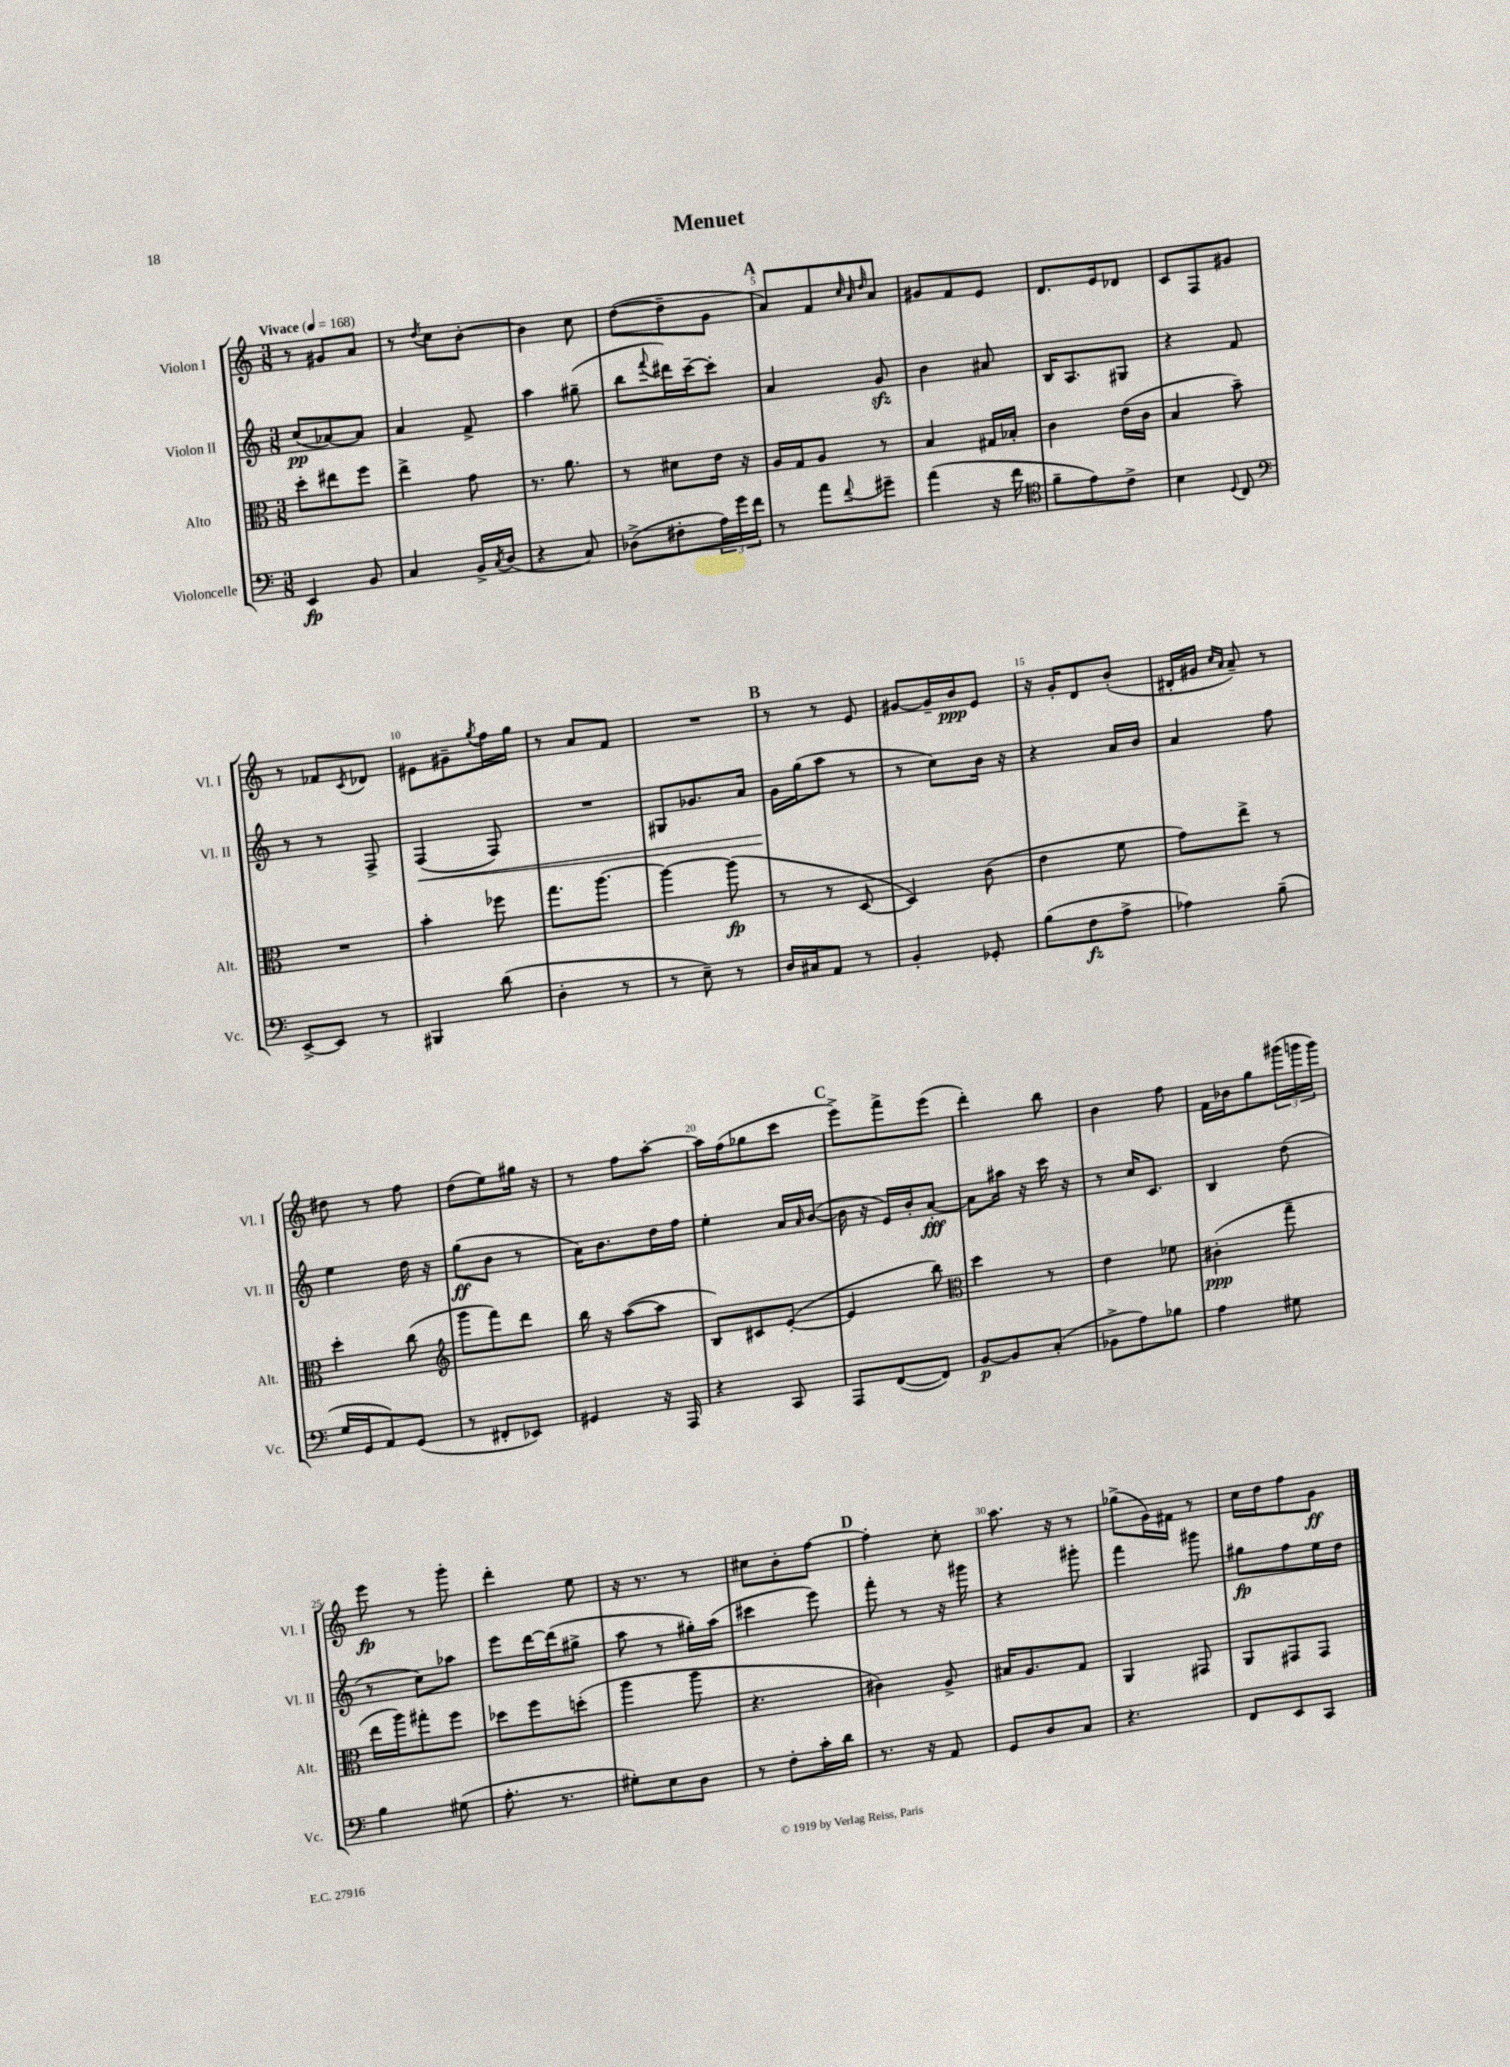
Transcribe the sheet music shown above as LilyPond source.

\header { title = "Menuet" }
<<
\new StaffGroup <<
\new Staff = "s0" \with { instrumentName = "Violon I" shortInstrumentName = "Vl. I" } {
    \clef treble \key c \major \numericTimeSignature \time 3/8 \tempo "Vivace" 4 = 168
    r8 gis'8 a'8 |
    r8 \acciaccatura { d''8 } c''8 b'8~-. |
    b'4 c''8 |
    d''8~( d''8-- g'8 |
    \mark \markup { \bold "A" } a'8) f'8 \grace { c''32 a'32 d''32 } a'8 |
    gis'8 f'8 e'8 |
    d'8. e'16 des'8 |
    c'8 f8 gis'8 |
    r8 fes'8 \acciaccatura { c'8 } des'8 |
    eis'8 gis'8-- \acciaccatura { g''8 } f''16 g''16 |
    r8 a'8 f'8 |
    R4. |
    \mark \markup { \bold "B" } r8 r8 e'8 |
    gis'8~ gis'16-- b'16\ppp e'8 |
    r16 g'16-. d'8 b'8-.( |
    dis'16-. gis'16 \grace { c''16 a'16 } a'8--) r8 |
    dis''8 r8 f''8 |
    d''8( e''8) gis''16 r16 |
    r8 f''8 a''8~-. |
    a''16 f''16( ges''8 c'''8 |
    \mark \markup { \bold "C" } e'''8->) f'''8-> e'''8( |
    d'''4-.) b''8 |
    b'4 f''8 |
    f'16 bes'16 g''8 \tuplet 3/2 { gis'''16( g'''16 g'''16) } |
    e'''8\fp r8 g'''8-. |
    d'''4-. e''8 |
    r16 r8. r8 |
    cis''8 b'8-. f''8~ |
    \mark \markup { \bold "D" } f''4-. c''8-. |
    a''8. r16 r8 |
    ges''8->( g'16) fis'16 r8 |
    c''16 d''16 f''8 g'8\ff \bar "|." |
}
\new Staff = "s1" \with { instrumentName = "Violon II" shortInstrumentName = "Vl. II" } {
    \clef treble \key c \major \numericTimeSignature \time 3/8
    c''8\pp( aes'8~) aes'8 |
    a'4 f'8-> |
    a''4 gis''8--( |
    b''8 \appoggiatura { f'''8 } dis'''16) c'''16~-- c'''8-. |
    \mark \markup { \bold "A" } a'4 g'8\sfz |
    b'4 ais'8 |
    b16 a8. gis8 |
    r4 f'8 |
    r8 r8 f8-> |
    f4\<( f8) |
    R4. |
    gis8 ges'8. a'16 |
    \mark \markup { \bold "B" } g'16\! g''16( a''8 r8 |
    r8 c''8) b'16 r16 |
    r4 a'16 b'16 |
    a'4 f''8 |
    e''4 d''16 r16 |
    g''8\ff( b'8 r8 |
    a'16) b'8. d''16 f''16 |
    e''4-. a'16 \grace { a'16 } b'16~( |
    \mark \markup { \bold "C" } b'16 r16 e'16) b'16-. a'8~-.\fff |
    a'8 ais''16 r16 c'''16 r16 |
    r8 c''16 c'8. |
    b4 d''8( |
    r8 c''8) aes''8 |
    e'''8 d'''16~ d'''16( gis''8-> |
    a''8 r8 gis''16-.) a''16( |
    cis'''4 e'''8) |
    \mark \markup { \bold "D" } f'''8-. r8 r16 gis'''16 |
    r4 gis'''8-. |
    f'''4 gis'''8 |
    gis''8\fp f''8 e''16 d''16 \bar "|." |
}
\new Staff = "s2" \with { instrumentName = "Alto" shortInstrumentName = "Alt." } {
    \clef alto \key c \major \numericTimeSignature \time 3/8
    d''8-. eis''8 f''8 |
    e''4-> g'8 |
    r8. a'8. |
    r8 dis'8 e'16 r16 |
    \mark \markup { \bold "A" } a16 g16 a8 r8 |
    b4 gis16 bes16-. |
    c'4 e'16( c'16 |
    b4 b'8--) |
    R4. |
    b'4-. fes''8 |
    g''8. a''8.~ |
    a''4~ a''8\fp( |
    \mark \markup { \bold "B" } r8 r8 d8~ |
    d4) c'8( |
    e'4 f'8 |
    g'8) e''8-> r8 |
    d''4-. c''8( |
    \clef treble g'''8 f'''8) d'''8 |
    b''16 r16 a''8~( a''8 |
    b8) cis'8 e'8~-.( |
    \mark \markup { \bold "C" } e'4 b''8) |
    \clef alto d''4 r8 |
    e'4 fes'8 |
    cis'4-.\ppp( g''8-- |
    e''16 a''16) gis''8-. f''8 |
    des''8 f''8 d''8-.( |
    a''4 a''8 |
    r4. |
    \mark \markup { \bold "D" } cis'4) a8-> |
    bis16 a8. g8 |
    a,4 gis,8 |
    a,8 gis,8 gis,8 \bar "|." |
}
\new Staff = "s3" \with { instrumentName = "Violoncelle" shortInstrumentName = "Vc." } {
    \clef bass \key c \major \numericTimeSignature \time 3/8
    e,4\fp b,8 |
    c4 b,16-> \acciaccatura { c8 } d16( |
    r4 c8) |
    des8->( fis8-. \tuplet 3/2 { a16) g'16 f'16 } |
    \mark \markup { \bold "A" } r8 a'8 \appoggiatura { f'8 } gis'8-- |
    a'4( r16 f'16 |
    \clef tenor f'8-- e'8) c'8-> |
    b4 \appoggiatura { d8 } c8 |
    \clef bass e,8~-> e,8 r8 |
    bis,,4 d'8( |
    d4-. r8 |
    r8 e8--) r8 |
    \mark \markup { \bold "B" } d16 cis16 a,8 r8 |
    b,4-. ges,8-. |
    b8( f8\fz a8-> |
    aes4) b8--( |
    g16 g,16 a,8) g,8( |
    r8 fis,8-. ees,8) |
    gis,4 r16 a,,16 |
    r4 c,8 |
    \mark \markup { \bold "C" } a,,8 f,8~( f,8) |
    b,8~\p b,8 c8-.( |
    bes,8-> a8) bes8 |
    a4 gis8 |
    b4 gis8( |
    a8.-. r8. |
    gis8-.) e8 d8 |
    r8 f8-. c'16-. d'16 |
    \mark \markup { \bold "D" } r8. r16 a,8 |
    g,8 d8 c8 |
    r4. |
    f,8 e,8 c,8 \bar "|." |
}
>>
>>
\layout { \context { \Score \override BarNumber.break-visibility = ##(#f #t #t) barNumberVisibility = #(every-nth-bar-number-visible 5) } }
